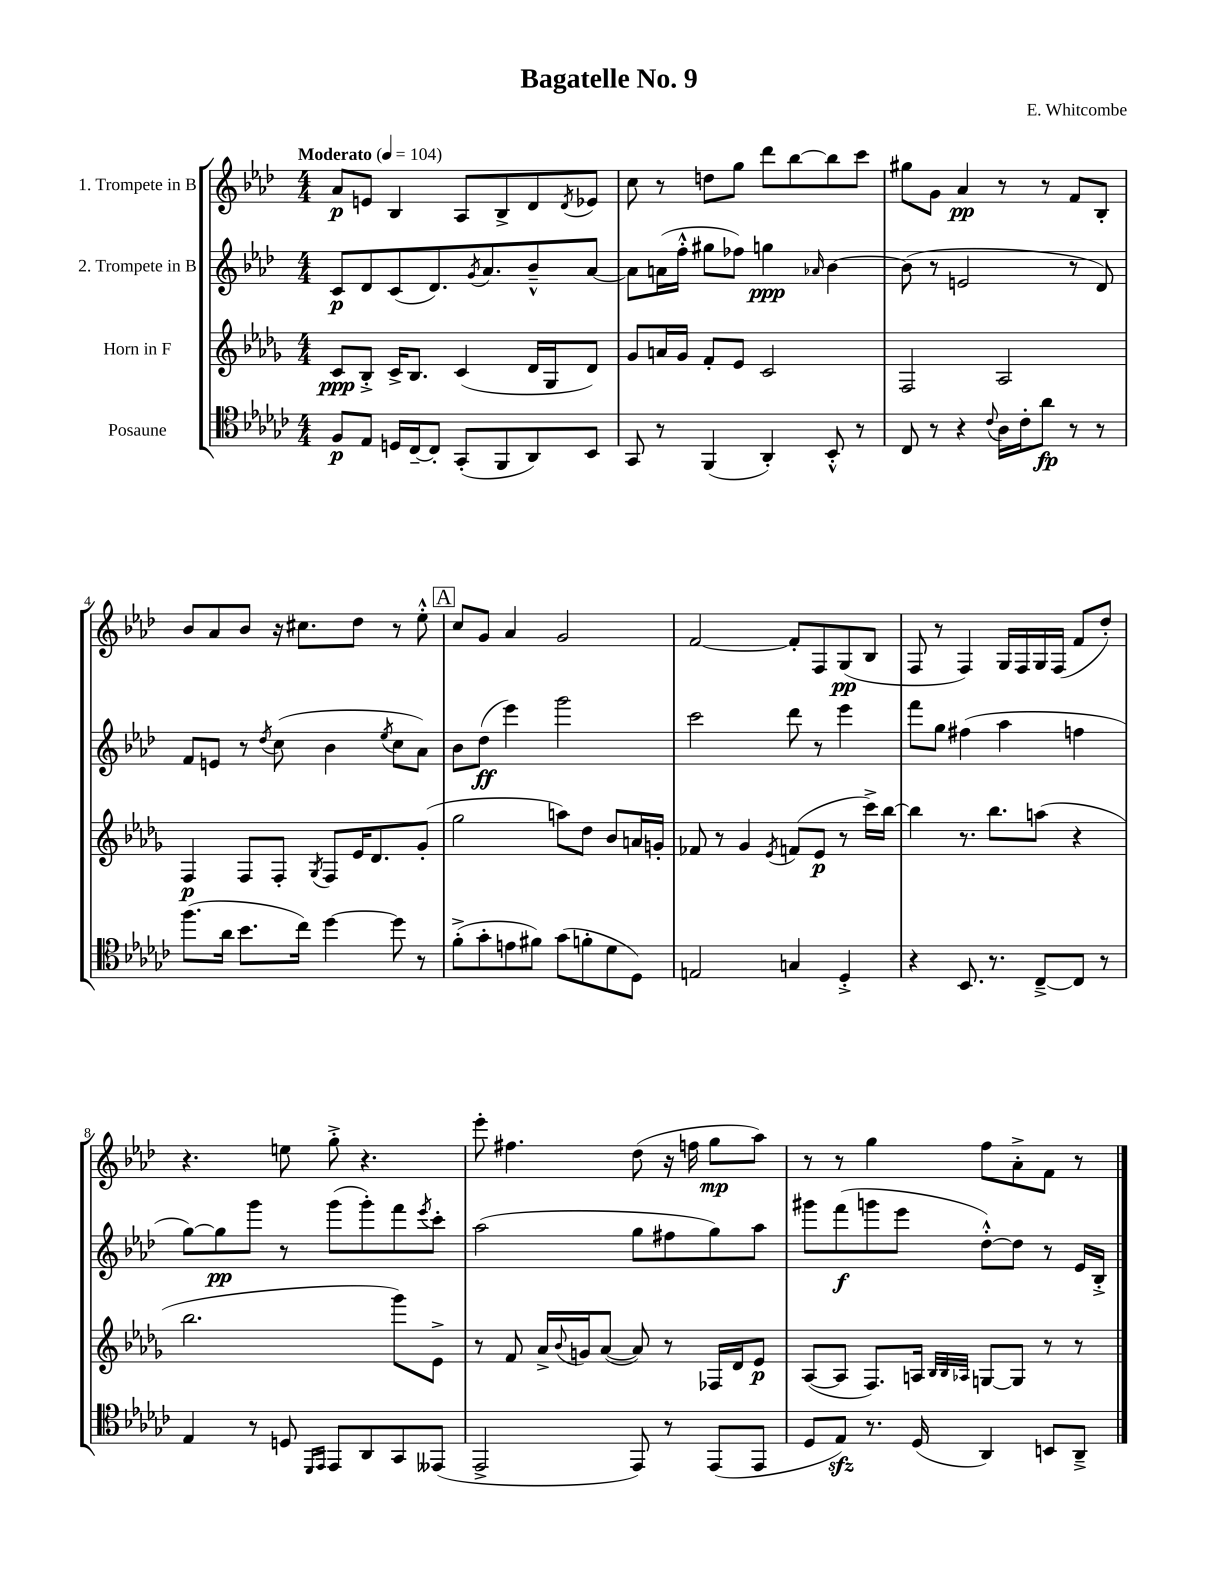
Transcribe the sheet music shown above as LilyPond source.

\header { title = "Bagatelle No. 9" composer = "E. Whitcombe" }
<<
\new StaffGroup <<
\new Staff = "s0" \with { instrumentName = "1. Trompete in B" } {
    \clef treble \key aes \major \numericTimeSignature \time 4/4 \tempo "Moderato" 4 = 104
    aes'8\p e'8 bes4 aes8 bes8-> des'8 \acciaccatura { des'8 } ees'8 |
    c''8 r8 d''8 g''8 des'''8 bes''8~ bes''8 c'''8 |
    gis''8 g'8 aes'4\pp r8 r8 f'8 bes8-. |
    bes'8 aes'8 bes'8 r16 cis''8. des''8 r8 ees''8-.-^ |
    \mark \markup { \box "A" } c''8 g'8 aes'4 g'2 |
    f'2~ f'8-. f8 g8\pp( bes8 |
    f8 r8 f4) g16 f16 g16 f16( f'8 des''8-.) |
    r4. e''8 g''8-.-> r4. |
    ees'''8-. fis''4. des''8( r16 f''16 g''8\mp aes''8) |
    r8 r8 g''4 f''8 aes'8-.-> f'8 r8 \bar "|." |
}
\new Staff = "s1" \with { instrumentName = "2. Trompete in B" } {
    \clef treble \key aes \major \numericTimeSignature \time 4/4
    c'8\p des'8 c'8( des'8.) \acciaccatura { g'8 } aes'8. bes'8---^ aes'8~ |
    aes'8 a'16( f''16-.-^ gis''8 fes''8) g''4\ppp \grace { aes'16 } bes'4~ |
    bes'8( r8 e'2 r8 des'8) |
    f'8 e'8 r8 \acciaccatura { des''8 } c''8( bes'4 \acciaccatura { ees''8 } c''8 aes'8) |
    \mark \markup { \box "A" } bes'8 des''8\ff( ees'''4) g'''2 |
    c'''2 des'''8 r8 ees'''4 |
    f'''8 g''8 fis''4( aes''4 f''4 |
    g''8~) g''8\pp g'''8 r8 g'''8( g'''8-.) f'''8 \acciaccatura { ees'''8 } c'''8-. |
    aes''2( g''8 fis''8 g''8) aes''8 |
    gis'''8 f'''8\f( g'''8 ees'''8 des''8~-.-^) des''8 r8 ees'16 bes16-.-> \bar "|." |
}
\new Staff = "s2" \with { instrumentName = "Horn in F" } {
    \clef treble \key des \major \numericTimeSignature \time 4/4
    c'8\ppp bes8-.-> c'16-> bes8. c'4( des'16 ges16 des'8) |
    ges'8 a'16 ges'16 f'8-. ees'8 c'2 |
    f2 aes2 |
    f4\p f8 f8-. \acciaccatura { ges8 } f8 ees'16 des'8. ges'8-.( |
    \mark \markup { \box "A" } ges''2 a''8) des''8 bes'8 a'16 g'16-. |
    fes'8 r8 ges'4 \acciaccatura { ees'8 } f'8( ees'8\p r8 c'''16->) bes''16~ |
    bes''4 r8. bes''8. a''8( r4 |
    bes''2. ges'''8) ees'8-> |
    r8 f'8 aes'16-> \appoggiatura { bes'8 } g'16 aes'8~( aes'8) r8 fes16 des'16 ees'8\p |
    aes8~( aes8 f8.) a16 \grace { bes32 bes32 aes32 } g8~ g8 r8 r8 \bar "|." |
}
\new Staff = "s3" \with { instrumentName = "Posaune" } {
    \clef tenor \key ges \major \numericTimeSignature \time 4/4
    f8\p ees8 d16 ces16~-- ces8-. ges,8-.( f,8 aes,8) bes,8 |
    ges,8 r8 f,4( aes,4-.) bes,8-.-^ r8 |
    ces8 r8 r4 \appoggiatura { ces'8 } aes16 ces'16-. aes'8\fp r8 r8 |
    f''8.( aes'16 bes'8. ces''16) des''4~ des''8 r8 |
    \mark \markup { \box "A" } f'8-.->( ges'8-. e'8 fis'8) ges'8( f'8-. des'8 des8) |
    e2 g4 des4-.-> |
    r4 bes,8. r8. ces8~---> ces8 r8 |
    ees4 r8 d8 \grace { des,16 ees,16 } ees,8 aes,8 ges,8 eeses,8( |
    ees,2-> ees,8) r8 ees,8( ees,8 |
    des8 ees8\sfz) r8. des16( aes,4) b,8 aes,8---> \bar "|." |
}
>>
>>
